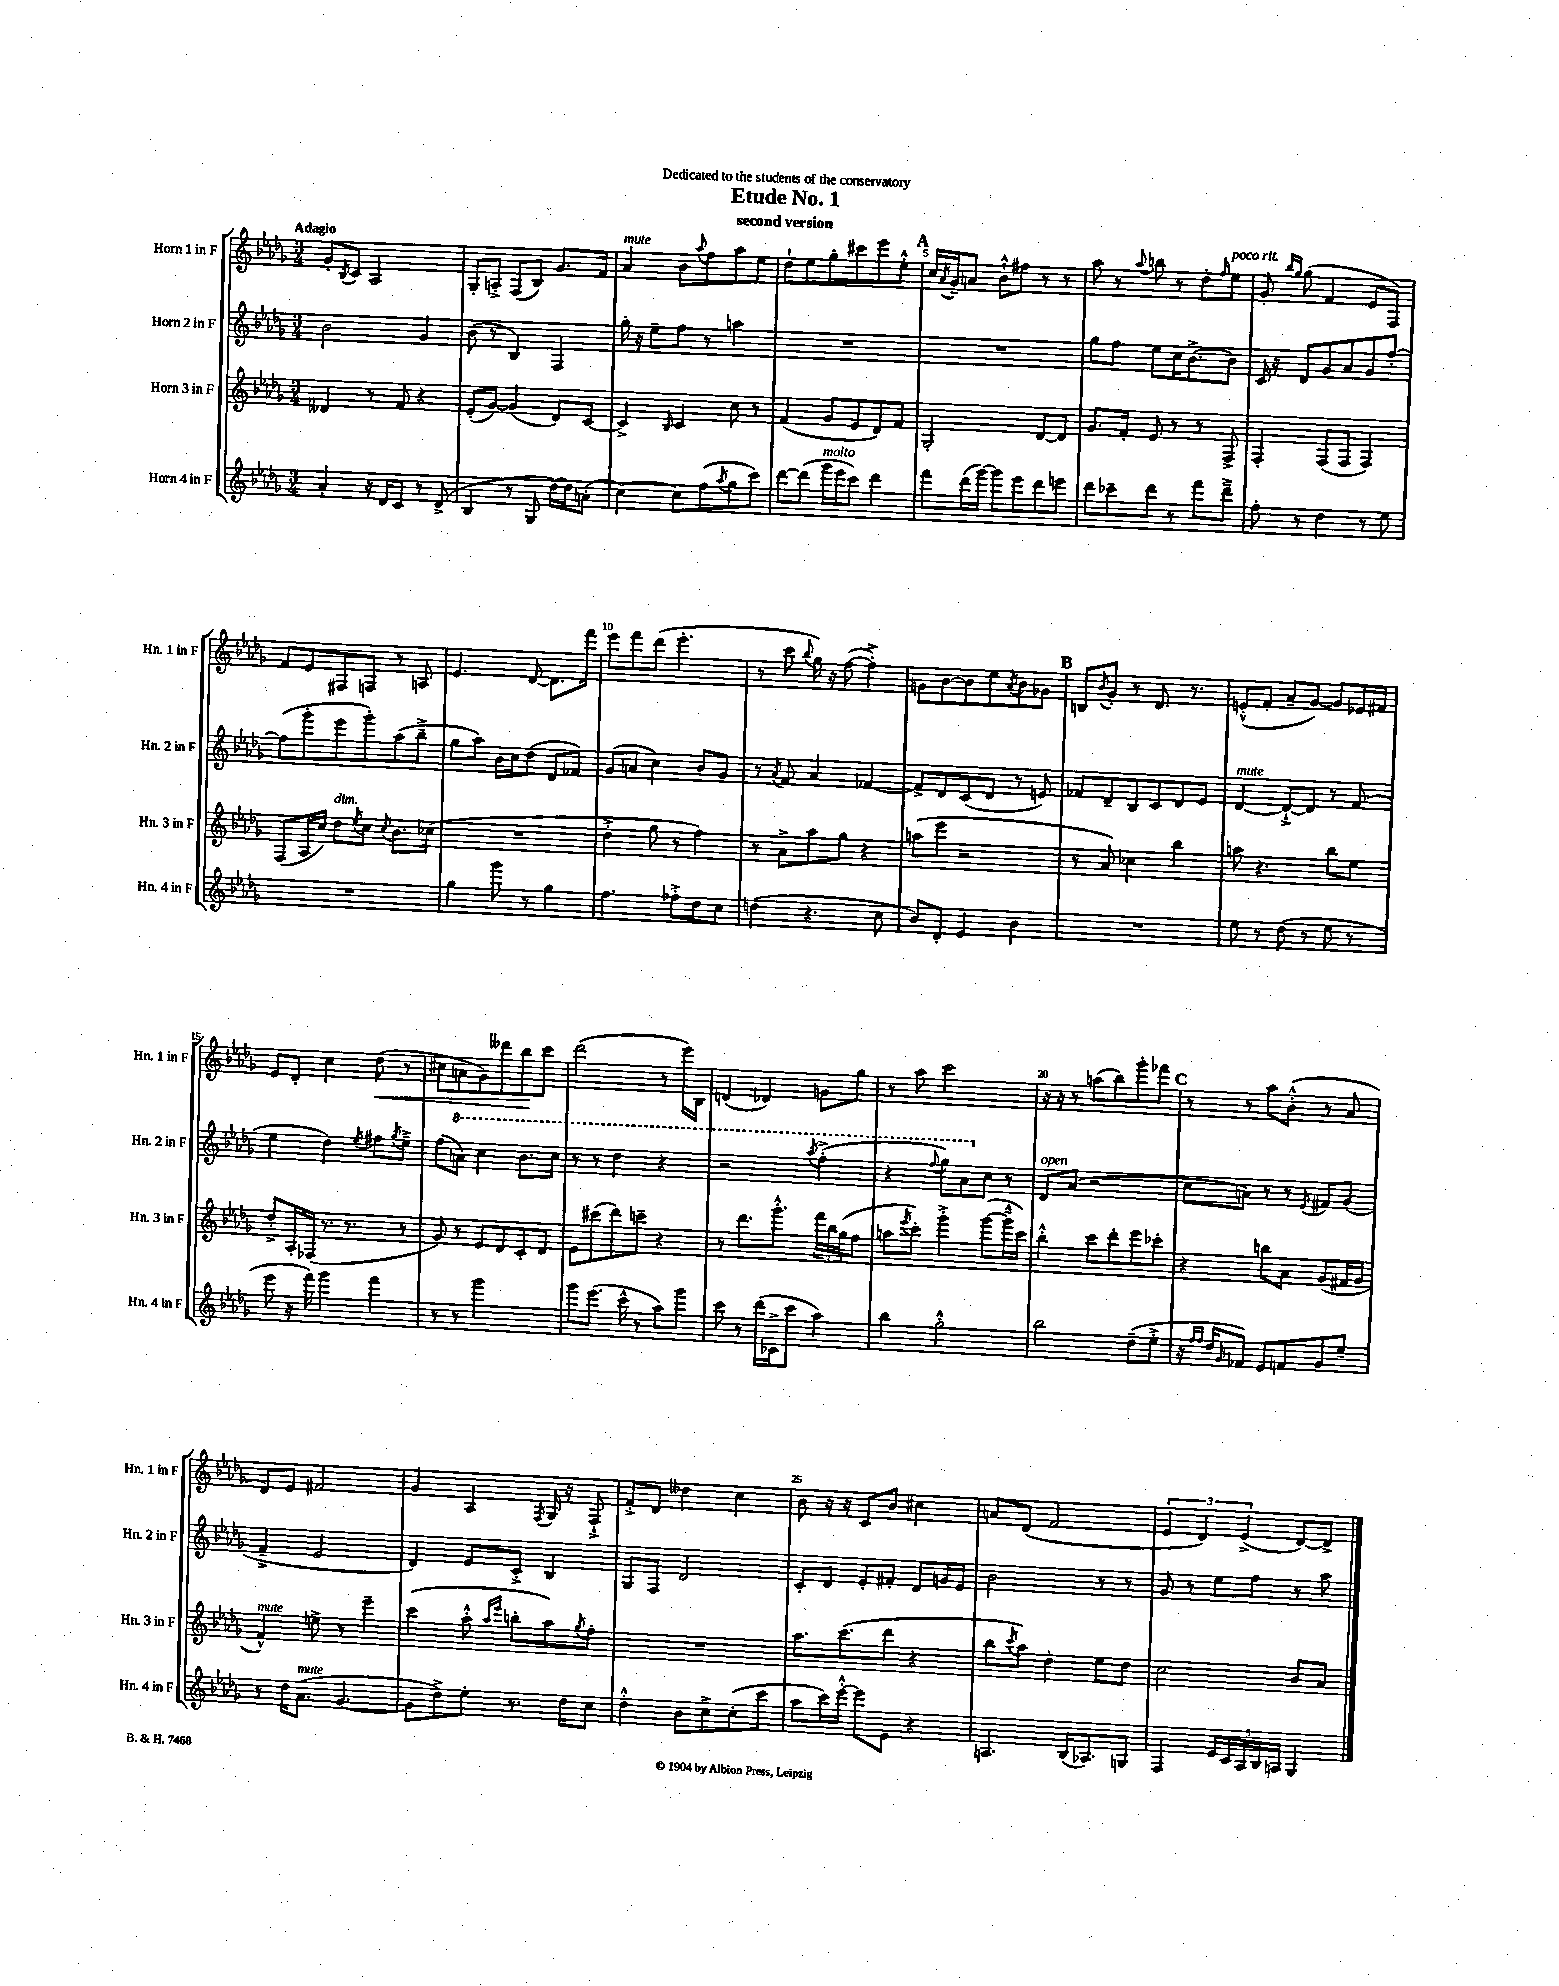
\header { title = "Etude No. 1" subtitle = "second version" dedication = "Dedicated to the students of the conservatory" }
<<
\new StaffGroup <<
\new Staff = "s0" \with { instrumentName = "Horn 1 in F" shortInstrumentName = "Hn. 1 in F" } {
    \clef treble \key des \major \numericTimeSignature \time 3/4 \tempo "Adagio"
    ges'8-. \acciaccatura { bes8 } c'8 aes2 |
    ges8-. a8-.-> f8( bes8) ges'8. f'16 |
    aes'4^\markup { \italic "mute" } bes'8 \appoggiatura { aes''8 } f''8 aes''8 ees''8 |
    des''8-! ees''8 ges''8-. cis'''8 ees'''8 ees''8-.-^ |
    \mark \markup { \bold "A" } c''16 \acciaccatura { aes'8 } ges'16-- a'8 bes'8-!-^ fis''8 r8 r8 |
    aes''8 r8 \appoggiatura { aes''8 } b''8 r8 des''8-. \grace { f''16 } ees''8^\markup { \italic "poco rit." } |
    ges'8-. \grace { bes''16 ges''16 } ges''8( f'4 ees'8 f8) |
    f'8 ees'8 fis8 f8 r8 a8 |
    ees'4. des'8~ des'8. f'''16 |
    ees'''8 f'''8 des'''8( ees'''4.-. |
    r8 c'''8 \appoggiatura { bes''8 } ges''16) r16 f''8~( f''4-.->) |
    g'8 bes'8~ bes'8 ees''8 \acciaccatura { aes'8 } bes'8 ges'8 |
    \mark \markup { \bold "B" } b8 \acciaccatura { bes'8 } ges'8-. r8 des'8. r8. |
    e'8-.-^( f'8-. aes'8-- ges'8~) ges'8 ees'16 fis'16 |
    ees'8 des'8-. c''4 des''8\<( r8 |
    cis''8 a'8 ges'8) deses'''8 bes''8\! c'''8 |
    des'''2( r8 ees'''16) bes16 |
    d'4( des'4) g'8 ges''8 |
    r8 aes''8 c'''2 |
    r16 r16 r8 a''8( bes''8) ges'''8-. fes'''8 |
    \mark \markup { \bold "C" } r8 r8 aes''8 bes'8-.-^( r8 aes'8 |
    des'8) ees'8 fis'2 |
    ges'4 aes4 \acciaccatura { f8 } ges16 r16 f8-!-> |
    f'8-.-> des'8 deses''4 c''4 |
    bes'8 r16 r16 c'8 bes'8 cis''4 |
    a'8 des'8( f'2 |
    \tuplet 3/2 { ees'4 des'4) ees'4->( } des'8~) des'8-> \bar "|." |
}
\new Staff = "s1" \with { instrumentName = "Horn 2 in F" shortInstrumentName = "Hn. 2 in F" } {
    \clef treble \key des \major \numericTimeSignature \time 3/4
    bes'2 ges'4 |
    bes'8( r8 bes4) f4 |
    ges''16-. r16 ees''8-- f''8 r8 a''4 |
    R2. |
    \mark \markup { \bold "A" } R2. |
    ges''8 f''8 ees''8 c''16 bes'8.~-> bes'8 |
    c'16 r16 des'8 ges'8 aes'8 ges'8 f''8~-. |
    f''8( ges'''8-. ees'''8 ges'''8-.) aes''8( bes''8---> |
    ges''8 aes''8) bes'16 c''16 des''8( des'8 fes'8) |
    ges'8( a'8 c''4) bes'8 ges'8 |
    r8 \acciaccatura { aes'8 } f'8 aes'4 fes'4~ |
    fes'8-> des'8 c'8( des'8 r8 e'8) |
    \mark \markup { \bold "B" } fes'8 des'8-- bes8 c'8 des'8 ees'8 |
    des'4~^\markup { \italic "mute" } des'8~-!-> des'8 r8 f'8( |
    ees''4 des''4) \acciaccatura { ees''8 } fis''8 \acciaccatura { ges''8 } ees''8---> |
    f''8( \ottava #1 a''8) c'''4 bes''8. c'''16 |
    r8 r8 des'''4 r4 |
    r2 \acciaccatura { aes'''8 } f'''4-.->( |
    r4 \appoggiatura { f'''8 } ges'''8) aes''8 \ottava #0 c''8 r8 |
    des'8^\markup { \italic "open" } aes'8( r2 |
    \mark \markup { \bold "C" } c''8 a'8) r8 r8 \acciaccatura { ees'8 } fis'8 ges'8( |
    f'4---> ees'2 |
    des'4) ees'8 c'8-.-> bes4 |
    ges8 f8 des'2 |
    c'8-. des'8 ees'8-. fis'8-. des'8 g'16 ees'16 |
    bes'2 r8 r8 |
    ges'8 r8 ees''8 f''8 r8 aes''8 \bar "|." |
}
\new Staff = "s2" \with { instrumentName = "Horn 3 in F" shortInstrumentName = "Hn. 3 in F" } {
    \clef treble \key des \major \numericTimeSignature \time 3/4
    deses'4 r8 f'8 r4 |
    ees'8-.( ges'8~) ges'4( des'8) c'8~ |
    c'4-> \grace { bes16 } c'4 c''8 r8 |
    f'4( ges'8 ees'8 des'8) f'8 |
    \mark \markup { \bold "A" } ges2-. des'8~ des'8 |
    ges'8. f'16-. ees'8 r8 r8 f8-> |
    f4-. f8( f8 f4) |
    f8( aes16 c''16) des''8^\markup { \italic "dim." } \acciaccatura { ees''8 } c''8 \acciaccatura { c''8 } bes'8. ces''16( |
    R2. |
    des''4-.-> ges''8 r8 f''4) |
    r8 aes'8-> aes''8 ges''8 r4 |
    a''8( ees'''8 r2 |
    \mark \markup { \bold "B" } r8 aes'8) ces''4 bes''4 |
    a''8 r4. bes''8 ees''8 |
    des''8-.-> aes16-. fes16( r8. r8. r8 |
    ges'8) r8 ees'8 des'8 c'8-. des'8 |
    ees'8 cis'''8( des'''8) c'''8-- r4 |
    r8 des'''8. ges'''8.-.-^ \tuplet 3/2 { f'''16 bes''16 ges''16( } f''8 |
    a''8 \acciaccatura { ees'''8 } c'''8-.) ges'''4-.-> ges'''8~( ges'''16---^ c'''16) |
    bes''4-.-^ c'''8 des'''8-. ees'''8 ces'''8-. |
    \mark \markup { \bold "C" } r4 b''8 aes'8 ges'8( fis'16 ges'16 |
    f'4-^^\markup { \italic "mute" }) e''8-> r8 ees'''4-- |
    c'''4( aes''8-.-^ \grace { aes''16 ees'''16 } b''8-. aes''8) \acciaccatura { ges''8 } f''8-. |
    R2. |
    aes''8. c'''8.( des'''8 r4 |
    bes''8 \acciaccatura { c'''8 } aes''8) des''4-. ees''8 des''8 |
    c''2 bes'8 aes'8 \bar "|." |
}
\new Staff = "s3" \with { instrumentName = "Horn 4 in F" shortInstrumentName = "Hn. 4 in F" } {
    \clef treble \key des \major \numericTimeSignature \time 3/4
    aes'4-. r16 des'16 c'8 r8 des'8->( |
    bes4 r8 ges8 des''16~) des''16 a'8-.( |
    c''4~) c''8 f''8( \acciaccatura { aes''8 } ges''8 c'''8) |
    des'''8~ des'''8( ges'''16^\markup { \italic "molto" } ees'''16 c'''8) des'''4 |
    \mark \markup { \bold "A" } f'''8 des'''16( ges'''16~) ges'''8 ees'''8 des'''8 e'''8 |
    des'''8 ces'''8-- des'''8 r8 f'''8 des'''8---> |
    f''8-. r8 des''4 r8 ees''8 |
    R2. |
    ges''4 ges'''8 r8 ges''4 |
    f''4. fes''8-.-> des''8 c''8 |
    d''4( r4. c''8 |
    bes'8) des'8-. ees'4 bes'4 |
    \mark \markup { \bold "B" } R2. |
    ees''8 r8 des''8( r8 ees''8 r8 |
    ees'''8 r16 f'''16) ges'''4 f'''4 |
    r8 r8 ges'''2 |
    ges'''8 ees'''8.( c'''16-^ r8 aes''8) ges'''8 |
    c'''8 r8 des'''16( ces'16-> c'''8 aes''4) |
    bes''4 ges''2-.-^ |
    bes''2 des''8--( ees''8-.-> |
    \mark \markup { \bold "C" } r16 \grace { f''16 f''16 } des''16 \grace { ges'16 } fes'8) ees'8 f'8 ges'8 ees''8-- |
    r8 des''16 aes'8.^\markup { \italic "mute" }( ges'4.~ |
    ges'8 des''8->) ees''8-. r8. des''16 c''8 |
    des''4-.-^ bes'8 c''8-> c''8-.( c'''8 |
    aes''8 c'''16) ees'''16~-.-^ ees'''8 ees'8 r4 |
    a4. bes16( aes8.) g8 |
    f4 \tuplet 5/4 { ees'16 c'16 aes16 bes16 a16 } ges4 \bar "|." |
}
>>
>>
\layout { \context { \Score \override BarNumber.break-visibility = ##(#f #t #t) barNumberVisibility = #(every-nth-bar-number-visible 5) } }
